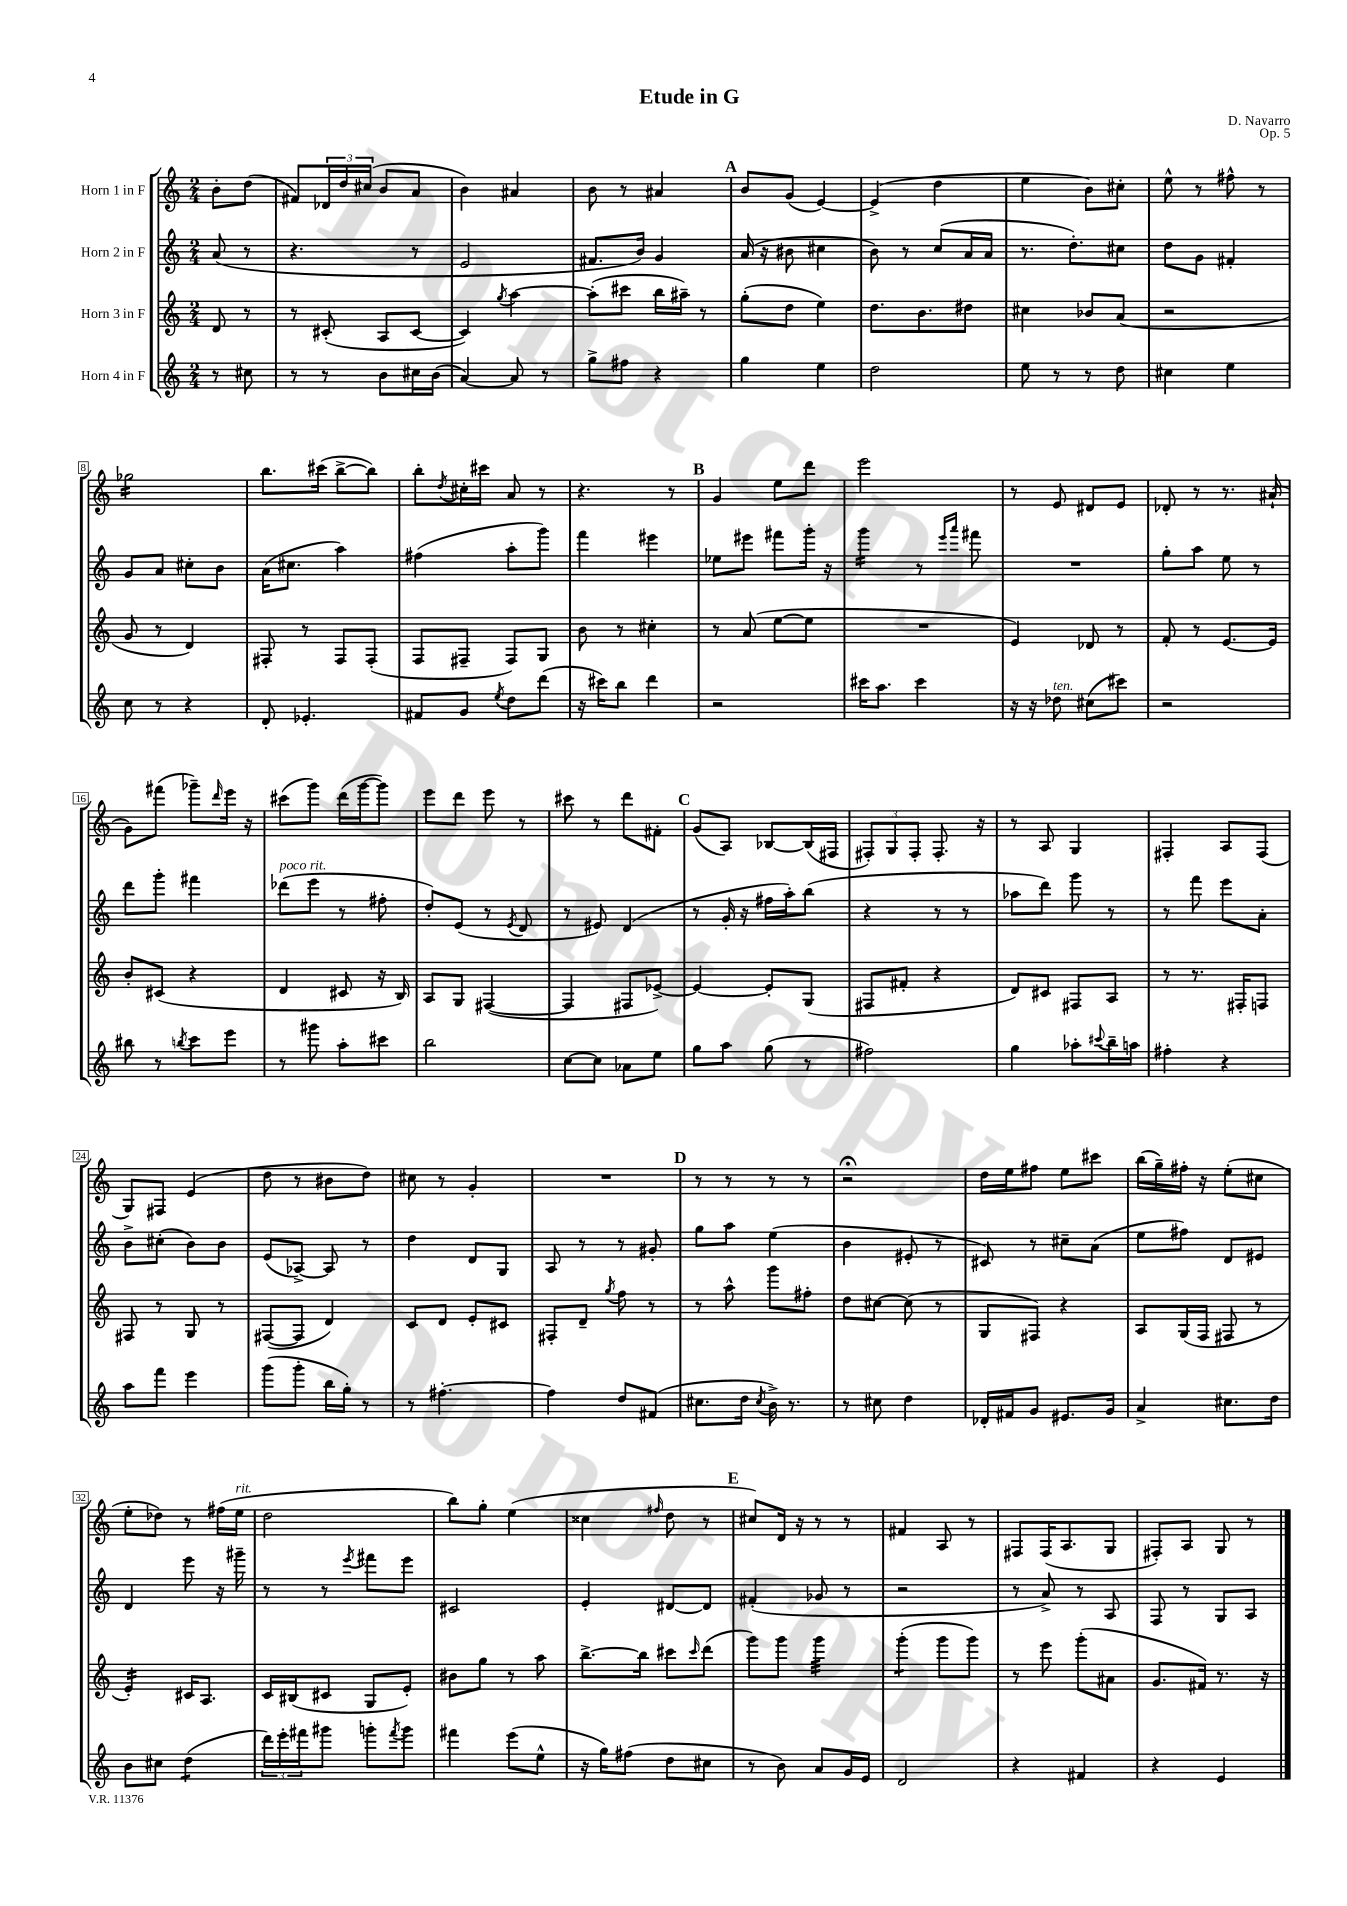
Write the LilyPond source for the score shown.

\header { title = "Etude in G" composer = "D. Navarro" opus = "Op. 5" }
<<
\new StaffGroup <<
\new Staff = "s0" \with { instrumentName = "Horn 1 in F" } {
    \clef treble \key c \major \numericTimeSignature \time 2/4 \partial 4
    b'8-. d''8( |
    fis'8) \tuplet 3/2 { des'16 d''16 cis''16( } b'8 a'8 |
    b'4) ais'4 |
    b'8 r8 ais'4 |
    \mark \markup { \bold "A" } b'8 g'8( e'4~) |
    e'4->( d''4 |
    e''4 b'8) cis''8-. |
    e''8-^ r8 fis''8-^ r8 |
    ges''2:16 |
    b''8. cis'''16( b''8~-> b''8) |
    b''8-. \acciaccatura { d''8 } cis''16-. cis'''16 a'8 r8 |
    r4. r8 |
    \mark \markup { \bold "B" } g'4 e''8 d'''8 |
    e'''2 |
    r8 e'8 dis'8 e'8 |
    des'8-. r8 r8. ais'16-!( |
    g'8) fis'''8( ges'''8--) \grace { d'''16 } e'''16 r16 |
    cis'''8( g'''8) d'''16( g'''16~ g'''8) |
    e'''8 d'''8 e'''8 r8 |
    cis'''8 r8 d'''8 fis'8-. |
    \mark \markup { \bold "C" } g'8( a8) bes8~ bes16( fis16 |
    \tuplet 3/2 { fis8-.) g8 fis8-. } fis8.-. r16 |
    r8 a8 g4 |
    fis4-. a8 fis8( |
    g8) fis8 e'4( |
    d''8 r8 bis'8 d''8) |
    cis''8 r8 g'4-. |
    R2 |
    \mark \markup { \bold "D" } r8 r8 r8 r8 |
    r2\fermata |
    d''16 e''16 fis''8 e''8 cis'''8 |
    b''16( g''16--) fis''16-. r16 e''8-.( cis''8 |
    e''8-. des''8) r8 fis''16( e''16^\markup { \italic "rit." } |
    d''2 |
    b''8) g''8-. e''4( |
    cisis''4 \grace { fis''16 } d''8 r8 |
    \mark \markup { \bold "E" } cis''8) d'16 r16 r8 r8 |
    fis'4 a8 r8 |
    fis8 fis16( a8. g8 |
    fis8-.) a8 g8 r8 \bar "|." |
}
\new Staff = "s1" \with { instrumentName = "Horn 2 in F" } {
    \clef treble \key c \major \numericTimeSignature \time 2/4 \partial 4
    a'8( r8 |
    r4. r8 |
    e'2 |
    fis'8. b'16) g'4 |
    \mark \markup { \bold "A" } a'16( r16 bis'8 cis''4 |
    b'8) r8 c''8( a'16 a'16 |
    r8. d''8.-.) cis''8 |
    d''8 g'8 fis'4-. |
    g'8 a'8 cis''8-. b'8 |
    a'16( cis''8. a''4) |
    fis''4( a''8-. g'''8) |
    f'''4 eis'''4 |
    \mark \markup { \bold "B" } ees''8 eis'''8 fis'''8 g'''16-. r16 |
    g'''4:16 r8 \grace { e'''16 a'''16 } fis'''8 |
    R2 |
    g''8-. a''8 e''8 r8 |
    d'''8 g'''8-. fis'''4 |
    des'''8^\markup { \italic "poco rit." }( e'''8 r8 fis''8-. |
    d''8-.) e'8( r8 \acciaccatura { e'8 } d'8 |
    r8 eis'8) d'4( |
    \mark \markup { \bold "C" } r8 g'16-. r16 fis''16 a''16-.) b''8( |
    r4 r8 r8 |
    aes''8 d'''8) g'''8 r8 |
    r8 f'''8 e'''8 a'8-. |
    b'8-> cis''8-.( b'8) b'8 |
    e'8( aes8~->) aes8 r8 |
    d''4 d'8 g8 |
    a8 r8 r8 gis'8-. |
    \mark \markup { \bold "D" } g''8 a''8 e''4( |
    b'4 eis'8-. r8 |
    cis'8) r8 cis''8-- a'8( |
    e''8 fis''8) d'8 eis'8 |
    d'4 e'''8 r16 gis'''16-- |
    r8 r8 \acciaccatura { e'''8 } fis'''8 e'''8 |
    cis'2 |
    e'4-. dis'8~ dis'8 |
    \mark \markup { \bold "E" } fis'4-.( ges'8 r8 |
    r2 |
    r8 a'8->) r8 a8 |
    f8 r8 g8 a8 \bar "|." |
}
\new Staff = "s2" \with { instrumentName = "Horn 3 in F" } {
    \clef treble \key c \major \numericTimeSignature \time 2/4 \partial 4
    d'8 r8 |
    r8 cis'8-.( a8 cis'8~ |
    cis'4) \acciaccatura { g''8 } a''4~ |
    a''8-.( cis'''8 b''16 ais''16--) r8 |
    \mark \markup { \bold "A" } g''8-.( d''8 e''4) |
    d''8. b'8. dis''8 |
    cis''4 bes'8 a'8( |
    r2 |
    g'8 r8 d'4) |
    fis8-. r8 fis8 fis8-.( |
    f8 fis8-- fis8) g8 |
    b'8 r8 cis''4-. |
    \mark \markup { \bold "B" } r8 a'8( e''8~ e''8 |
    R2 |
    e'4) des'8 r8 |
    f'8-. r8 e'8.~ e'16 |
    b'8-. cis'8( r4 |
    d'4 cis'8 r16 b16) |
    a8 g8 fis4~( |
    fis4 fis8 ees'8~->) |
    \mark \markup { \bold "C" } ees'4~ ees'8-. g8( |
    fis8 fis'8-. r4 |
    d'8) cis'8 fis8 a8 |
    r8 r8. fis16-. f8 |
    fis8 r8 g8 r8 |
    fis8~( fis8 d'4) |
    c'8 d'8 e'8-. cis'8 |
    fis8-. d'8-- \acciaccatura { g''8 } f''8 r8 |
    \mark \markup { \bold "D" } r8 a''8-^ g'''8 fis''8-. |
    d''8 cis''8~ cis''8( r8 |
    g8 fis8) r4 |
    a8 g16( f16 fis8 r8 |
    e'4:16-.) cis'16 a8. |
    c'16 bis16( cis'8 g8 e'8-.) |
    bis'8 g''8 r8 a''8 |
    b''8.~-> b''16 cis'''8 \grace { cis'''16 } d'''8( |
    \mark \markup { \bold "E" } g'''8) g'''8 g'''4:32 |
    g'''4:8-.( g'''8 g'''8) |
    r8 e'''8 g'''8-.( ais'8 |
    g'8. fis'16) r8. r16 \bar "|." |
}
\new Staff = "s3" \with { instrumentName = "Horn 4 in F" } {
    \clef treble \key c \major \numericTimeSignature \time 2/4 \partial 4
    r8 cis''8 |
    r8 r8 b'8 cis''16 b'16( |
    a'4~) a'8 r8 |
    g''8-> fis''8 r4 |
    \mark \markup { \bold "A" } g''4 e''4 |
    d''2 |
    e''8 r8 r8 d''8 |
    cis''4 e''4 |
    c''8 r8 r4 |
    d'8-. ees'4.-. |
    fis'8 g'8 \acciaccatura { e''8 } d''8 d'''8( |
    r16 cis'''16) b''8 d'''4 |
    \mark \markup { \bold "B" } r2 |
    cis'''16 a''8. cis'''4 |
    r16 r16 des''8^\markup { \italic "ten." } cis''8( cis'''8) |
    r2 |
    bis''8 r8 \acciaccatura { b''8 } c'''8 e'''8 |
    r8 gis'''8 a''8-. cis'''8 |
    b''2 |
    c''8~ c''8 aes'8 e''8 |
    \mark \markup { \bold "C" } g''8 a''8 g''8( r8 |
    fis''2) |
    g''4 aes''8-. \appoggiatura { cis'''8 } b''16-- a''16 |
    fis''4-. r4 |
    a''8 f'''8 e'''4 |
    g'''8( g'''8-. b''16 g''16-.) r8 |
    r8 fis''4.~-. |
    fis''4 d''8 fis'8( |
    \mark \markup { \bold "D" } cis''8. d''16 \acciaccatura { cis''8 } b'16->) r8. |
    r8 cis''8 d''4 |
    des'16-. fis'16 g'8 eis'8. g'16 |
    a'4-> cis''8. d''16 |
    b'8 cis''8 d''4:8( |
    \tuplet 3/2 { d'''16) e'''16-. fis'''16 } gis'''8 g'''8-. \acciaccatura { fis'''8 } g'''8 |
    fis'''4 e'''8( e''8-^ |
    r16 g''16) fis''8( d''8 cis''8 |
    \mark \markup { \bold "E" } r8 b'8) a'8 g'16 e'16 |
    d'2 |
    r4 fis'4 |
    r4 e'4 \bar "|." |
}
>>
>>
\layout { \context { \Score \override BarNumber.stencil = #(make-stencil-boxer 0.1 0.3 ly:text-interface::print) } }
